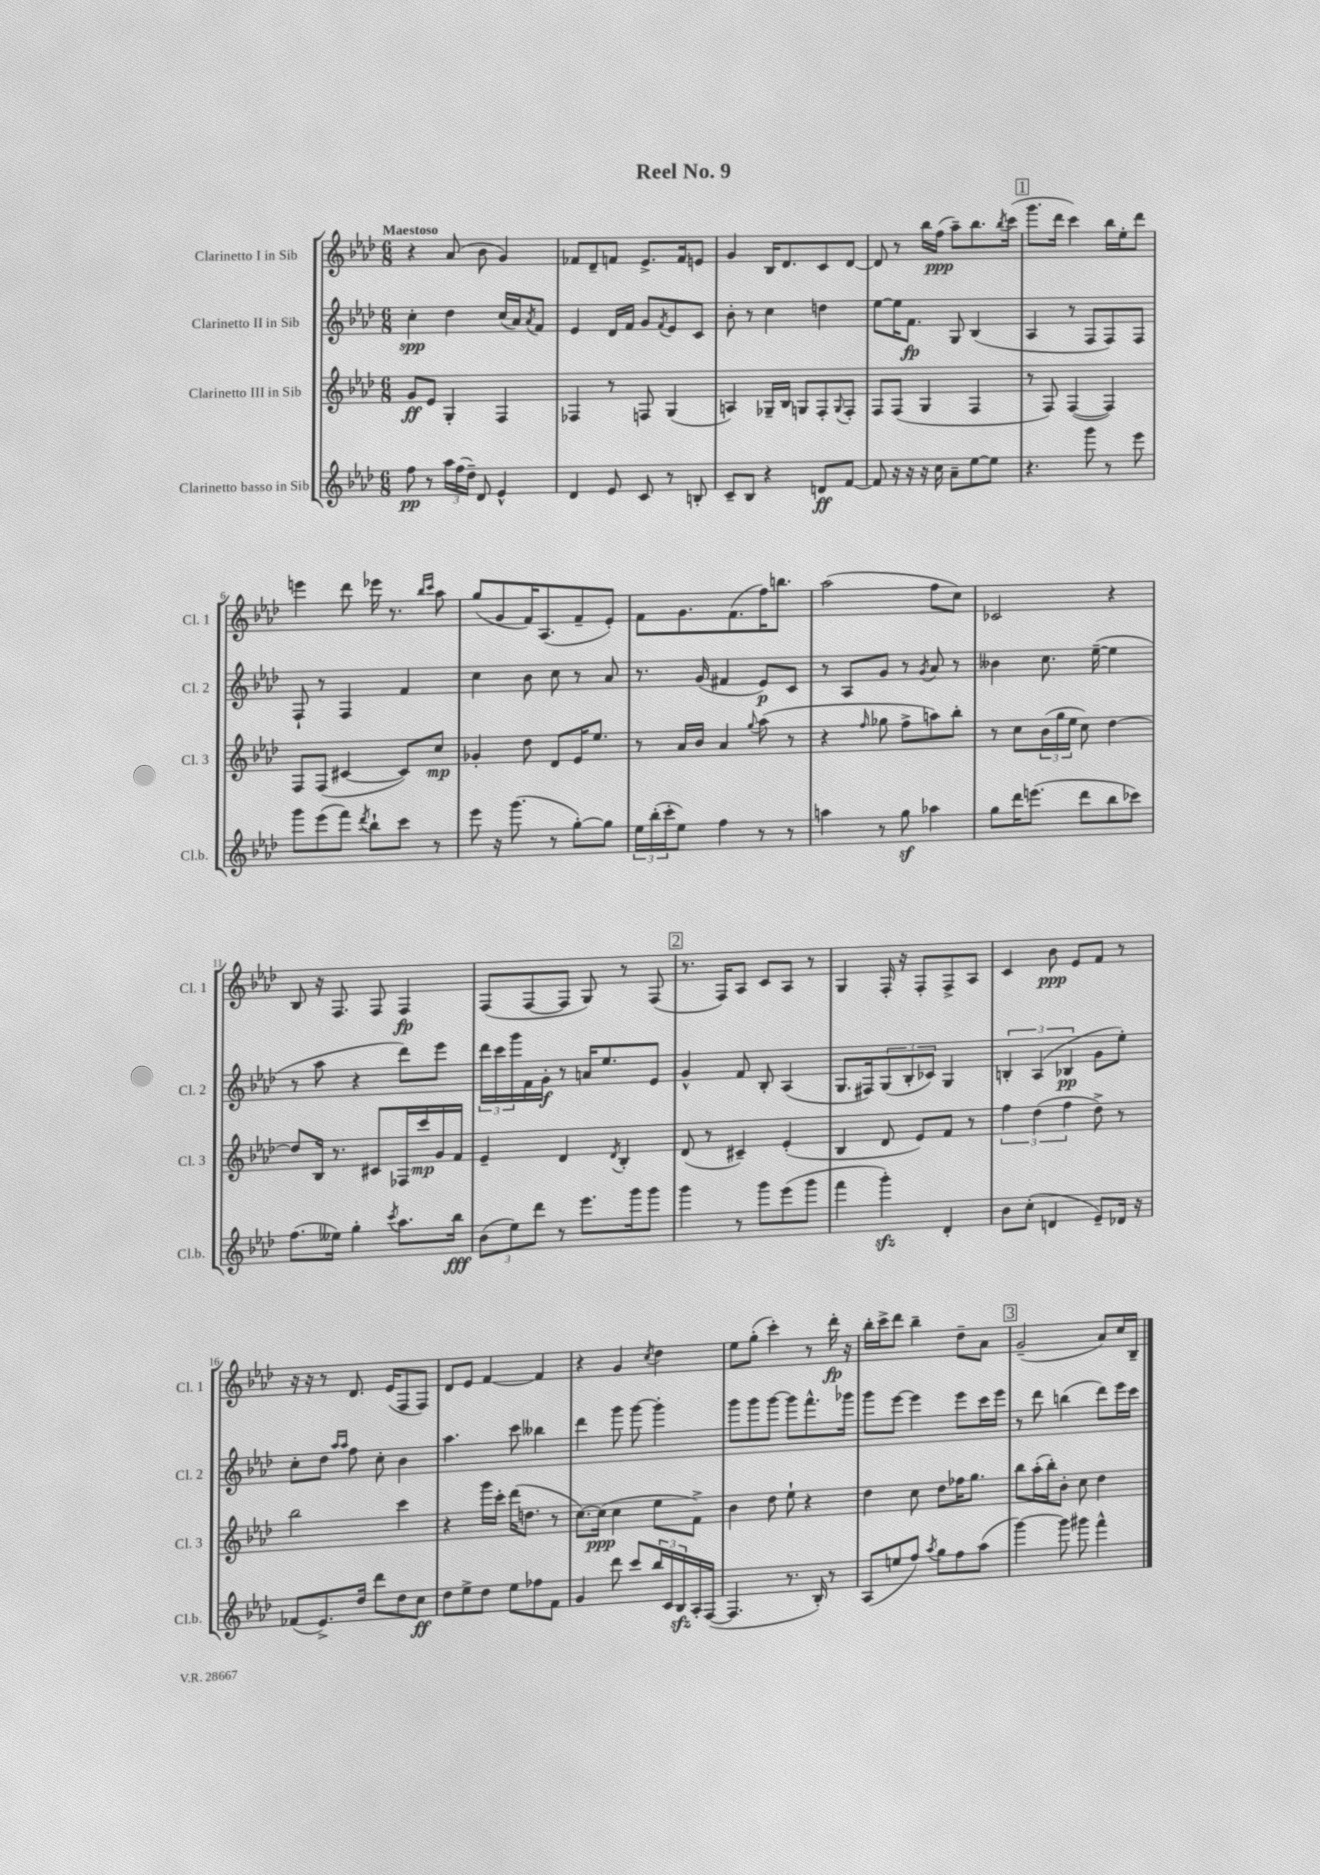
\header { title = "Reel No. 9" }
<<
\new StaffGroup <<
\new Staff = "s0" \with { instrumentName = "Clarinetto I in Sib" shortInstrumentName = "Cl. 1" } {
    \clef treble \key aes \major \numericTimeSignature \time 6/8 \tempo "Maestoso"
    r4 aes'8( bes'8 g'4) |
    fes'8 des'8-- f'8 ees'8.-> f'16 e'8 |
    g'4 bes16 des'8. c'8 des'8~ |
    des'8 r8 bes''16 f''16\ppp( aes''8--) bes''8. \acciaccatura { bes''8 } c'''16( |
    \mark \markup { \box "1" } g'''8. des'''16 c'''4) bes''16 ees''16-. des'''8 |
    e'''4 des'''8 ees'''16 r8. \grace { bes''16 c'''16 } aes''8 |
    g''8( g'8 f'16) aes8.( f'8-- ees'8-.) |
    f'8 g'8. f'8.( f''16) b''8. |
    aes''2( f''8 c''8) |
    ces'2 r4 |
    bes8 r16 f8. f8 f4\fp |
    f8( f8~ f8 g8) r8 f8( |
    \mark \markup { \box "2" } r8. f16) aes8 c'8 aes8 r8 |
    g4 f16-. r16 f8-. f8-> aes8 |
    c'4 bes'8\ppp ees'8 f'8 r8 |
    r16 r16 r8 des'8. ees'16( f8 f8) |
    des'8 ees'8 f'4~ f'4 |
    r4 g'4 \acciaccatura { c''8 } des''4 |
    ees''8 g''8-.( c'''4-.) r8 des'''16-.\fp r16 |
    bes''16-. c'''16-> des'''8 bes''4-- des''8-- aes'8 |
    \mark \markup { \box "3" } g'2--( aes'8) c''16 bes16-- \bar "|." |
}
\new Staff = "s1" \with { instrumentName = "Clarinetto II in Sib" shortInstrumentName = "Cl. 2" } {
    \clef treble \key aes \major \numericTimeSignature \time 6/8
    c''4-.\spp des''4 c''16( aes'16) \acciaccatura { aes'8 } f'8 |
    ees'4 des'16 f'16 g'8 \acciaccatura { f'8 } ees'8 c'8 |
    bes'8-. r8 c''4 d''4 |
    ees''8~ ees''16 f'8.\fp g8 bes4( |
    \mark \markup { \box "1" } aes4 r8 f8 f8) f8 |
    f8-! r8 f4 f'4 |
    c''4 bes'8 c''8 r8 aes'8 |
    r8. g'16( fis'4 ees'8\p) c'8 |
    r8 aes8 g'8 r8 \acciaccatura { g'8 } aes'8 r8 |
    beses'4 c''8. ees''16~--( ees''4 |
    r8 aes''8 r4 des'''8) ees'''8 |
    \tuplet 3/2 { des'''16 c'''16 g'''16 } f'16 g'16-.\f r8 a'16 ees''8. ees'8 |
    \mark \markup { \box "2" } g'4-^ f'8 bes8-. aes4( |
    g8. fis16) \tuplet 3/2 { g8( bes8-. ces'8) } g4 |
    \tuplet 3/2 { b4-. aes4( bes4\pp } g'8 ees''8-.) |
    c''8-. des''8 \grace { aes''16 aes''16 } f''8 c''8-. bes'4 |
    aes''4. c'''8 beses''4 |
    des'''4 g'''8 g'''8~ g'''4-. |
    g'''8 g'''8 g'''8~ g'''8 f'''8.-^ ges'''16 |
    g'''8 ees'''8~ ees'''4 ees'''8 c'''16 ees'''16 |
    \mark \markup { \box "3" } r8 des'''8 b''4( des'''8) ees'''16 c'''16 \bar "|." |
}
\new Staff = "s2" \with { instrumentName = "Clarinetto III in Sib" shortInstrumentName = "Cl. 3" } {
    \clef treble \key aes \major \numericTimeSignature \time 6/8
    g'8\ff ees'8 g4-. f4 |
    fes4 r8 f8 g4( |
    a4) ges16-- bes16 g8 f8-. \appoggiatura { g8 } f8-. |
    f8 f8( g4 f4 |
    \mark \markup { \box "1" } r8 f8) f4~( f4) |
    f8 f8( cis'4~ cis'8) c''8\mp |
    ges'4-. des''8 des'8 ees'16 ees''8. |
    r8 aes'16 bes'16 aes'4 \appoggiatura { g''8 } aes''8( r8 |
    r4 \grace { f''16 } ges''8 f''8-> a''8) bes''8-. |
    r8 c''8 \tuplet 3/2 { bes'16( g''16 ees''16 } c''8) des''4~ |
    des''8 bes16 r8. cis'8 fes16 c'''16\mp g'16 f'16 |
    ees'4-- des'4 \acciaccatura { des'8 } bes4-. |
    \mark \markup { \box "2" } des'8( r8 cis'4--) ees'4-.( |
    bes4 des'8 ees'8) f'8 r8 |
    \tuplet 3/2 { f''4 des''4( f''4 } des''8->) r8 |
    bes''2 c'''4 |
    r4 g'''16 c'''16-. des'''16( d''8. r8 |
    c''8.~) c''16\ppp( c''4 ees''8 f'8->) |
    bes'4 des''8 ees''8-! r4 |
    des''4 c''8 des''8 fes''16 g''8. |
    \mark \markup { \box "3" } bes''8 aes''16-.( bes''16-.) bes'8-. c''8 des''4 \bar "|." |
}
\new Staff = "s3" \with { instrumentName = "Clarinetto basso in Sib" shortInstrumentName = "Cl.b." } {
    \clef treble \key aes \major \numericTimeSignature \time 6/8
    f''8\pp r8 \tuplet 3/2 { aes''16 f''16( des''16--) } des'8 ees'4-^ |
    des'4 ees'8 c'8 r8 b8-. |
    c'8-- bes8 r4 d'8\ff f'8~ |
    f'8 r16 r16 r16 c''16 aes'8-- ees''8~ ees''8 |
    \mark \markup { \box "1" } r4. g'''8 r8 ees'''8 |
    g'''8 ees'''8( f'''8) \acciaccatura { des'''8 } bes''8-! c'''8 r8 |
    ees'''8 r16 g'''8.( r8 g''8~-.) g''8 |
    \tuplet 3/2 { ees''16 bes''16-.( c'''16-. } ees''8) f''4 r8 r8 |
    a''4 r8 g''8\sf aes''4 |
    g''8 des'''16 e'''8.( des'''8 bes''8 ces'''8) |
    f''8.( eeses''16) g''4-. \acciaccatura { c'''8 } aes''8. bes''16\fff |
    \tuplet 3/2 { bes'8( ees''8) des'''8 } r8 ees'''8. g'''16 g'''8 |
    \mark \markup { \box "2" } g'''4 r8 g'''8 ees'''8( g'''8 |
    f'''4 g'''4-.\sfz) des'4-. |
    bes'8 c''8-.( d'4 ees'8--) des'16 r16 |
    fes'8( ees'8.->) des''16 des'''8 des''8 c''8\ff |
    des''8 ees''8-> des''8 ees''8 fes''8 f'8 |
    g'4 des'''8 c'''8 \tuplet 3/2 { bes''16 c'16 bes16\sfz } aes16-. f16~( |
    f4. r8. bes16-.) r8 |
    aes8( e''8 f''8) \acciaccatura { aes''8 } g''8 f''8 aes''8( |
    \mark \markup { \box "3" } g'''4~) g'''8 gis'''8 f'''4-^ \bar "|." |
}
>>
>>
